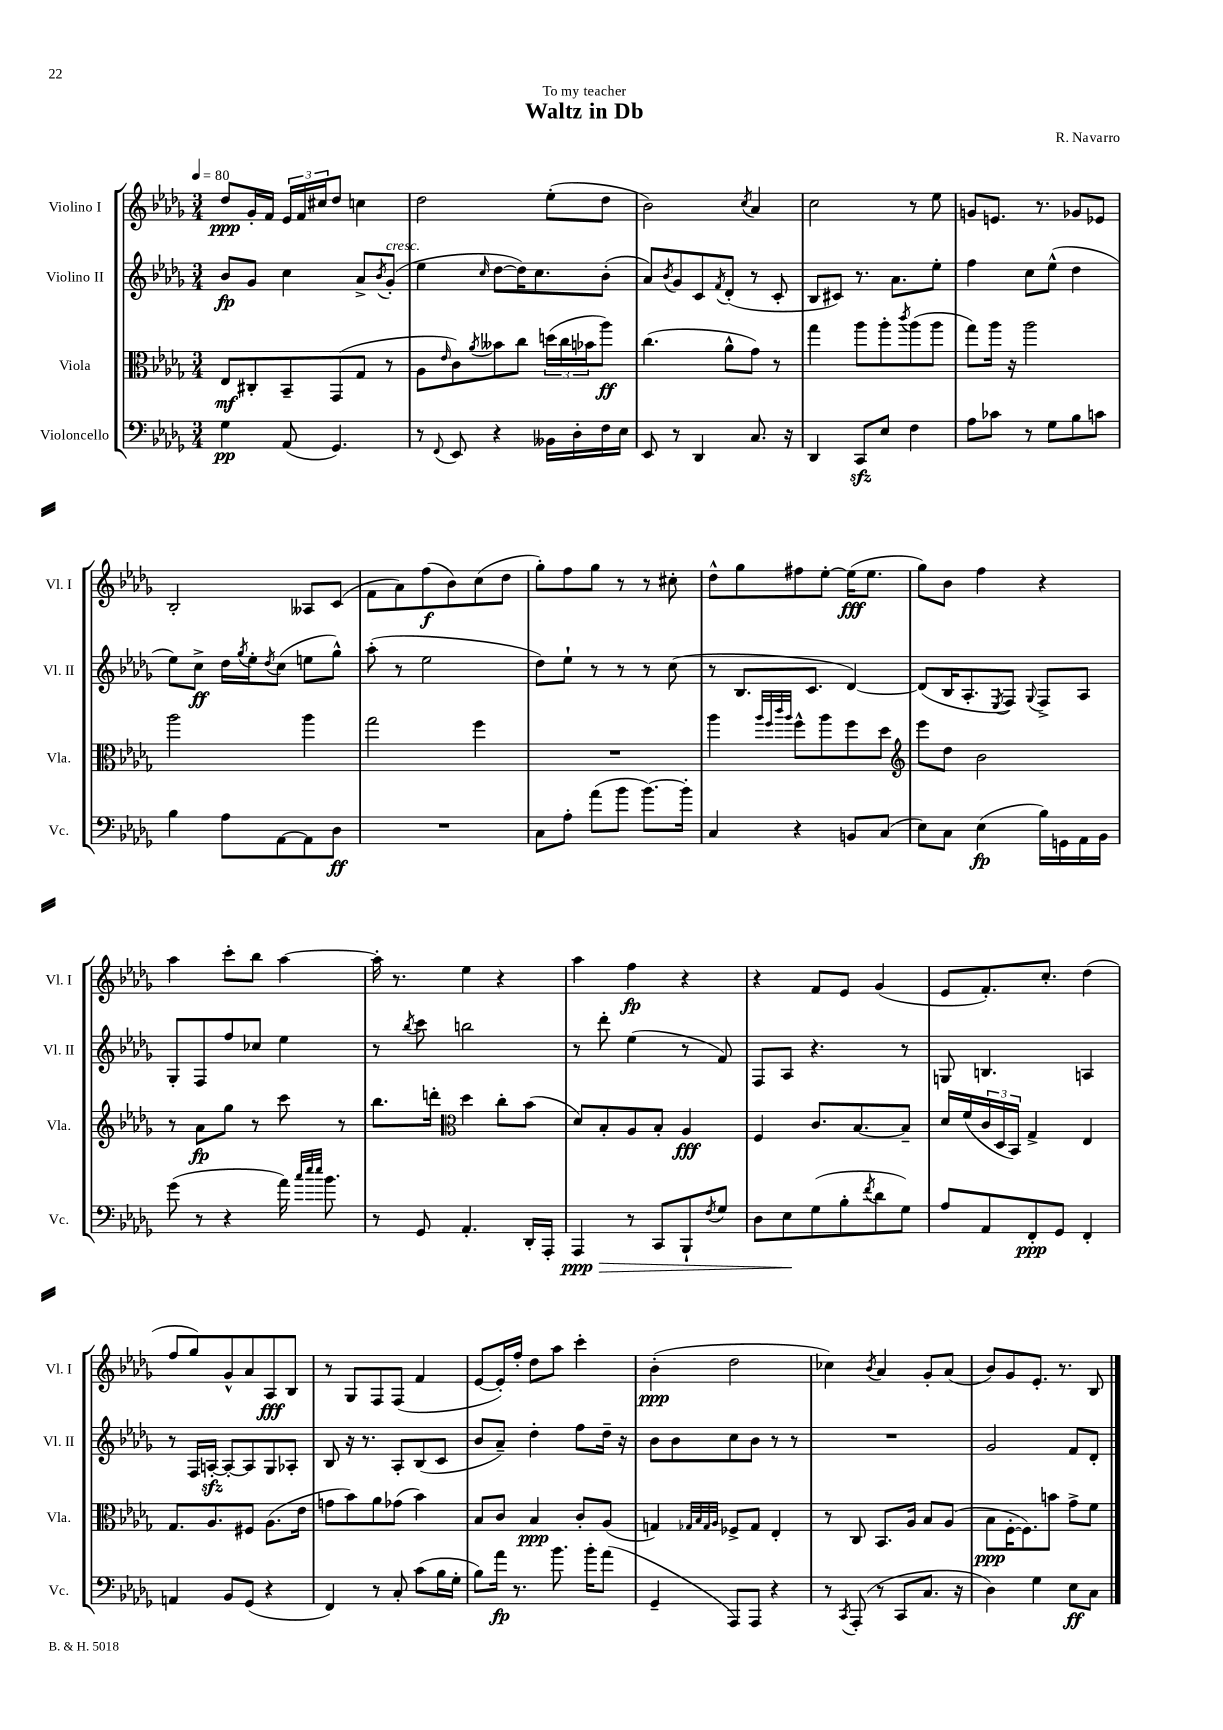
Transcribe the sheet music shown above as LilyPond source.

\header { title = "Waltz in Db" composer = "R. Navarro" dedication = "To my teacher" }
<<
\new StaffGroup <<
\new Staff = "s0" \with { instrumentName = "Violino I" shortInstrumentName = "Vl. I" } {
    \clef treble \key des \major \numericTimeSignature \time 3/4 \tempo 4 = 80
    des''8\ppp ges'16-. f'16 \tuplet 3/2 { ees'16 f'16 cis''16 } des''8 c''4 |
    des''2 ees''8-.( des''8 |
    bes'2) \acciaccatura { c''8 } aes'4 |
    c''2 r8 ees''8 |
    g'8 e'8. r8. ges'8 ees'8 |
    bes2-. aeses8 c'8( |
    f'8 aes'8) f''8\f( bes'8) c''8( des''8 |
    ges''8-.) f''8 ges''8 r8 r8 cis''8-. |
    des''8-^ ges''8 fis''8 ees''8~-. ees''16\fff( ees''8. |
    ges''8) bes'8 f''4 r4 |
    aes''4 c'''8-. bes''8 aes''4~ |
    aes''16-. r8. ees''4 r4 |
    aes''4 f''4\fp r4 |
    r4 f'8 ees'8 ges'4( |
    ees'8 f'8.-.) c''8.-. des''4( |
    f''8 ges''8) ges'8-^ aes'8 aes8\fff bes8 |
    r8 ges8 f8 f8( f'4 |
    ees'8~ ees'16-.) f''16-. des''8 aes''8 c'''4-. |
    bes'4-.\ppp( des''2 |
    ces''4) \acciaccatura { bes'8 } aes'4 ges'8-. aes'8( |
    bes'8) ges'8 ees'8.-. r8. bes8 \bar "|." |
}
\new Staff = "s1" \with { instrumentName = "Violino II" shortInstrumentName = "Vl. II" } {
    \clef treble \key des \major \numericTimeSignature \time 3/4
    bes'8\fp ges'8 c''4 aes'8-> \acciaccatura { bes'8 } ges'8-.^\markup { \italic "cresc." }( |
    ees''4 \grace { c''16 } des''8~ des''16) c''8. bes'8-.( |
    aes'8) \acciaccatura { bes'8 } ges'8 c'8 \acciaccatura { f'8 } des'8-.( r8 c'8-. |
    bes8 cis'8) r8. aes'8. ees''8-. |
    f''4 c''8 ees''8-^( des''4 |
    ees''8) c''8->\ff des''16 \acciaccatura { ges''8 } ees''16-. \acciaccatura { des''8 } c''8( e''8 ges''8-^) |
    aes''8-.( r8 ees''2 |
    des''8) ees''8-! r8 r8 r8 c''8( |
    r8 bes8. c'8. des'4~) |
    des'8( bes16 aes8.-. \acciaccatura { ees8 } f8) \appoggiatura { ges8 } f8-> aes8 |
    ges8-. f8 f''8 ces''8 ees''4 |
    r8 \acciaccatura { bes''8 } c'''8 b''2 |
    r8 des'''8-. ees''4( r8 f'8) |
    f8 aes8 r4. r8 |
    g8 b4. a4 |
    r8 f16 a16~-.\sfz a8~-. a8 ges8 aes8-. |
    bes8 r16 r8. aes8-. bes8( c'8 |
    bes'8 aes'8--) des''4-. f''8 des''16-- r16 |
    bes'8 bes'8 c''8 bes'8 r8 r8 |
    R2. |
    ges'2 f'8 des'8-. \bar "|." |
}
\new Staff = "s2" \with { instrumentName = "Viola" shortInstrumentName = "Vla." } {
    \clef alto \key des \major \numericTimeSignature \time 3/4
    ees8\mf cis8-. bes,8-- ges,8( ges8 r8 |
    aes8 \grace { ees'16 } c'8) \acciaccatura { aes'8 } beses'8 c''8 \tuplet 3/2 { d''16( c''16 bes'16 } aes''8\ff) |
    c''4.( aes'8-^ ges'8) r8 |
    ges''4 aes''8 aes''8-. \acciaccatura { c'''8 } aes''8( aes''8 |
    ges''8) aes''16 r16 aes''2 |
    aes''2 aes''4 |
    ges''2 f''4 |
    R2. |
    aes''4 \grace { aes''32 f''32 c'''32 aes''32 } f''8-^ aes''8 f''8 des''8 |
    \clef treble ees'''8 des''8 bes'2 |
    r8 aes'8\fp ges''8 r8 c'''8 r8 |
    bes''8. d'''16-. \clef alto des''4 c''8-. bes'8( |
    des'8) bes8-. aes8 bes8-. aes4\fff |
    f4 c'8. bes8.~ bes8-- |
    des'16 f'16( \tuplet 3/2 { c'16 des16 bes,16) } ges4-> ees4 |
    ges8. aes8. fis8 aes8.( ees'16 |
    g'8 bes'8) aes'8 ges'8( bes'4) |
    bes8 c'8 bes4\ppp c'8-. aes8( |
    g4) \grace { ges32 bes32 ges32 aes32 } fes8-> ges8 ees4-. |
    r8 c8 bes,8. aes16 bes8 aes8( |
    bes8\ppp f16~-. f8.) b'8 ges'8-> f'8 \bar "|." |
}
\new Staff = "s3" \with { instrumentName = "Violoncello" shortInstrumentName = "Vc." } {
    \clef bass \key des \major \numericTimeSignature \time 3/4
    ges4\pp aes,8( ges,4.) |
    r8 \appoggiatura { f,8 } ees,8 r4 beses,16 des16-. f16 ees16 |
    ees,8 r8 des,4 c8. r16 |
    des,4 c,8\sfz ees8 f4 |
    aes8 ces'8 r8 ges8 bes8 c'8 |
    bes4 aes8 aes,8~ aes,8 des8\ff |
    R2. |
    c8 aes8-. aes'8( bes'8 bes'8.~) bes'16-. |
    c4 r4 b,8 c8( |
    ees8) c8 ees4\fp( bes16) g,16 aes,16 bes,16 |
    ges'8( r8 r4 aes'16) \grace { c''32 ees''32 ees''32 } bes'8. |
    r8 ges,8 aes,4.-. des,16-. aes,,16-. |
    aes,,4\ppp\> r8 c,8 bes,,8-! \acciaccatura { f8 } ges8 |
    des8 ees8\! ges8( bes8-. \acciaccatura { f'8 } des'8 ges8) |
    aes8 aes,8 f,8-.\ppp ges,8 f,4-. |
    a,4 bes,8 ges,8( r4 |
    f,4) r8 c8-. c'8( bes16 ges16-. |
    bes8) aes'16\fp r8. bes'8. bes'16-. aes'8( |
    ges,4-- aes,,8) aes,,8 r4 |
    r8 \acciaccatura { c,8 } aes,,8-.( r8 c,8 c8. r16 |
    des4) ges4 ees8\ff c8 \bar "|." |
}
>>
>>
\layout { \context { \Score \remove "Bar_number_engraver" } }
